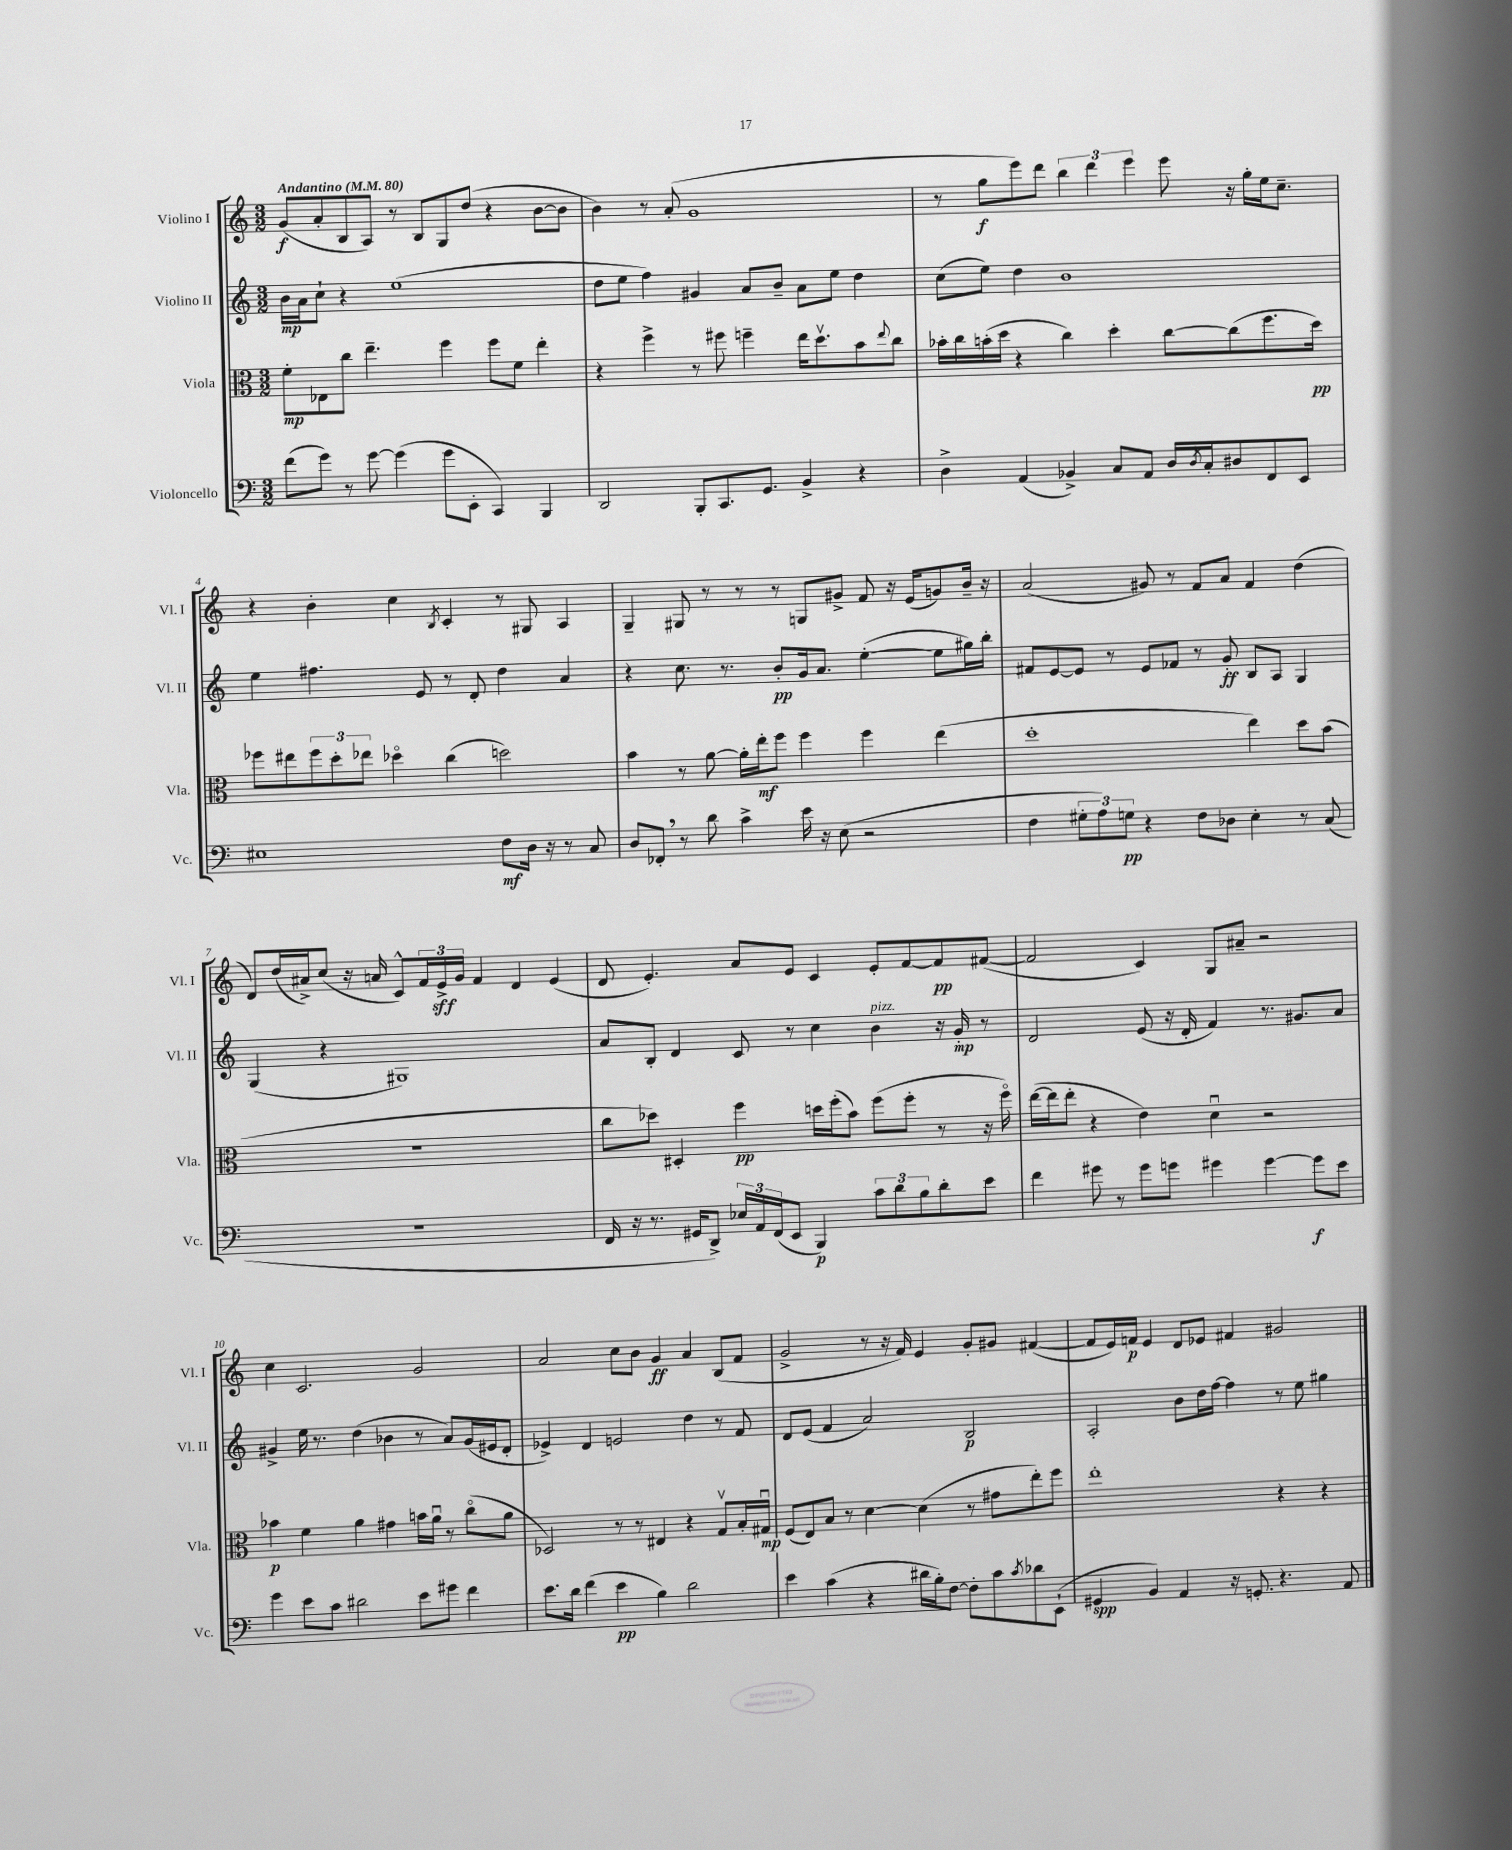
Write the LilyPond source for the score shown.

<<
\new StaffGroup <<
\new Staff = "s0" \with { instrumentName = "Violino I" shortInstrumentName = "Vl. I" } {
    \clef treble \key c \major \numericTimeSignature \time 3/2 \tempo "Andantino" 4 = 80
    g'8\f( a'8-. b8 a8) r8 b8 g8 d''8( r4 b'8~ b'8 |
    b'4) r8 a'8-.( g'1 |
    r8 g''8\f e'''8) d'''8 \tuplet 3/2 { b''4 d'''4 e'''4 } e'''8 r16 g''16-. e''16 c''8.-- |
    r4 b'4-. c''4 \acciaccatura { b8 } c'4-. r8 gis8 a4 |
    g4-- gis8 r8 r8 r8 g8 gis'8-> f'8 r16 e'16( g'8) b'16-- r16 |
    a'2( gis'8) r8 f'8 a'8 f'4 d''4( |
    d'8) d''16( ais'16->) c''8( r16 a'16 c'8-^) \tuplet 3/2 { f'16 e'16->\sff g'16 } f'4 d'4 e'4( |
    d'8 e'4.-.) a'8 e'8 c'4 e'8-. f'8~ f'8\pp fis'8~( |
    fis'2 c'4) g8 ais'8-- r2 |
    c''4 c'2. g'2 |
    a'2 c''8 b'8 g'4\ff a'4 b8( f'8 |
    g'2-> r8 r16 f'16) e'4 g'8-. gis'8 fis'4~( |
    fis'8 e'16) f'16\p e'4 d'8 ees'8 fis'4 gis'2 \bar "|." |
}
\new Staff = "s1" \with { instrumentName = "Violino II" shortInstrumentName = "Vl. II" } {
    \clef treble \key c \major \numericTimeSignature \time 3/2
    b'16\mp a'16 c''8-! r4 e''1( |
    d''8 e''8 f''4) gis'4 a'8 b'8-- a'8 e''8 d''4 |
    c''8( e''8) d''4 b'1 |
    e''4 fis''4. e'8 r8 d'8-. d''4 a'4 |
    r4 c''8. r8. b'8-.\pp g'16 a'8. e''4~-.( e''8 gis''16) b''16-. |
    fis'8 e'8~ e'8 r8 e'8 fes'8 r8 g'8-.\ff b8 a8 g4 |
    g4( r4 gis1) |
    a'8 b8-. d'4 c'8 r8 c''4 b'4^\markup { \italic "pizz." } r16 g'16-.\mp r8 |
    d'2 e'8( r16 d'16-. f'4) r8. gis'8. a'8 |
    gis'4-> e''16 r8. d''4( bes'4 r8 a'8) gis'16( eis'16 d'8-. |
    ees'4->) d'4 e'2 d''4 r8 f'8 |
    d'8 e'8( f'4 a'2) b2\p |
    a2-. b'8 d''16 f''16~ f''4 r8 e''8 gis''4 \bar "|." |
}
\new Staff = "s2" \with { instrumentName = "Viola" shortInstrumentName = "Vla." } {
    \clef alto \key c \major \numericTimeSignature \time 3/2
    f'8-.\mp ees8 c''8 e''4.-- f''4 f''8 f'8 e''4-. |
    r4 f''4-> r8 fis''8 f''4-- e''16 d''8.\upbow b'8 \appoggiatura { e''8 } c''8 |
    bes'16-. c''16 b'16-.( d''16 r4 c''4) d''4-. c''8~ c''8( f''8. d''16\pp) |
    fes''8 eis''8 \tuplet 3/2 { fes''8 d''8-. ees''8 } des''4\flageolet c''4( d''2) |
    b'4 r8 a'8~ a'16-. e''16-.\mf f''8 f''4 f''4 e''4( |
    d''1-. e''4) d''8 b'8( |
    R1. |
    c''8 des''8) dis4-. f''4\pp d''16 f''16-.( b'8) f''8( f''8-. r8 r16 f''16\flageolet) |
    e''16~( e''16 e''8-. r4 e'4) d'4\downbow r2 |
    bes'4\p f'4 a'4 gis'4 b'16 a'16\downbow r8 c''8\flageolet( a'8 |
    des2) r8 r8 eis4 r4 g8\upbow b16-. gis16\downbow\mp |
    f8( e8) b8 r8 d'4~ d'4( r8 gis'8 e''8-.) f''8 |
    e''1-. r4 r4 \bar "|." |
}
\new Staff = "s3" \with { instrumentName = "Violoncello" shortInstrumentName = "Vc." } {
    \clef bass \key c \major \numericTimeSignature \time 3/2
    f'8( g'8) r8 g'8~ g'4( g'8 e,8-. c,4) b,,4 |
    d,2 b,,8-. c,8. g,8. b,4-> r4 |
    d4-> a,4( bes,4->) c8 a,8 d16 \acciaccatura { d8 } c16-. dis8 f,8 e,8 |
    eis1 f8\mf d16 r16 r8 c8 |
    d8 fes,8-. \breathe r8 d'8 c'4-> e'16 r16 e8( r2 |
    f4 \tuplet 3/2 { gis8-. a8) g8\pp } r4 f8 des8 e4-. r8 c8( |
    R1. |
    f,16 r16 r8. gis,16 d,8->) \tuplet 3/2 { ees16 a,16 f,16( } e,8 b,,4\p) \tuplet 3/2 { c'8 d'8 b8 } d'8-. e'8 |
    f'4 gis'8 r8 gis'8 g'8 gis'4 gis'4~ gis'8\f e'8 |
    g'4 e'8 c'8 dis'2 e'8 gis'8 f'4 |
    e'8. d'16 f'4( e'4\pp b4) d'2 |
    e'4 c'4( r4 dis'16 b16-.) f8~ f8-. c'8 \acciaccatura { c'8 } des'8 e,8-!( |
    gis,4\spp b,4) a,4 r16 g,8.-. r4. a,8 \bar "|." |
}
>>
>>
